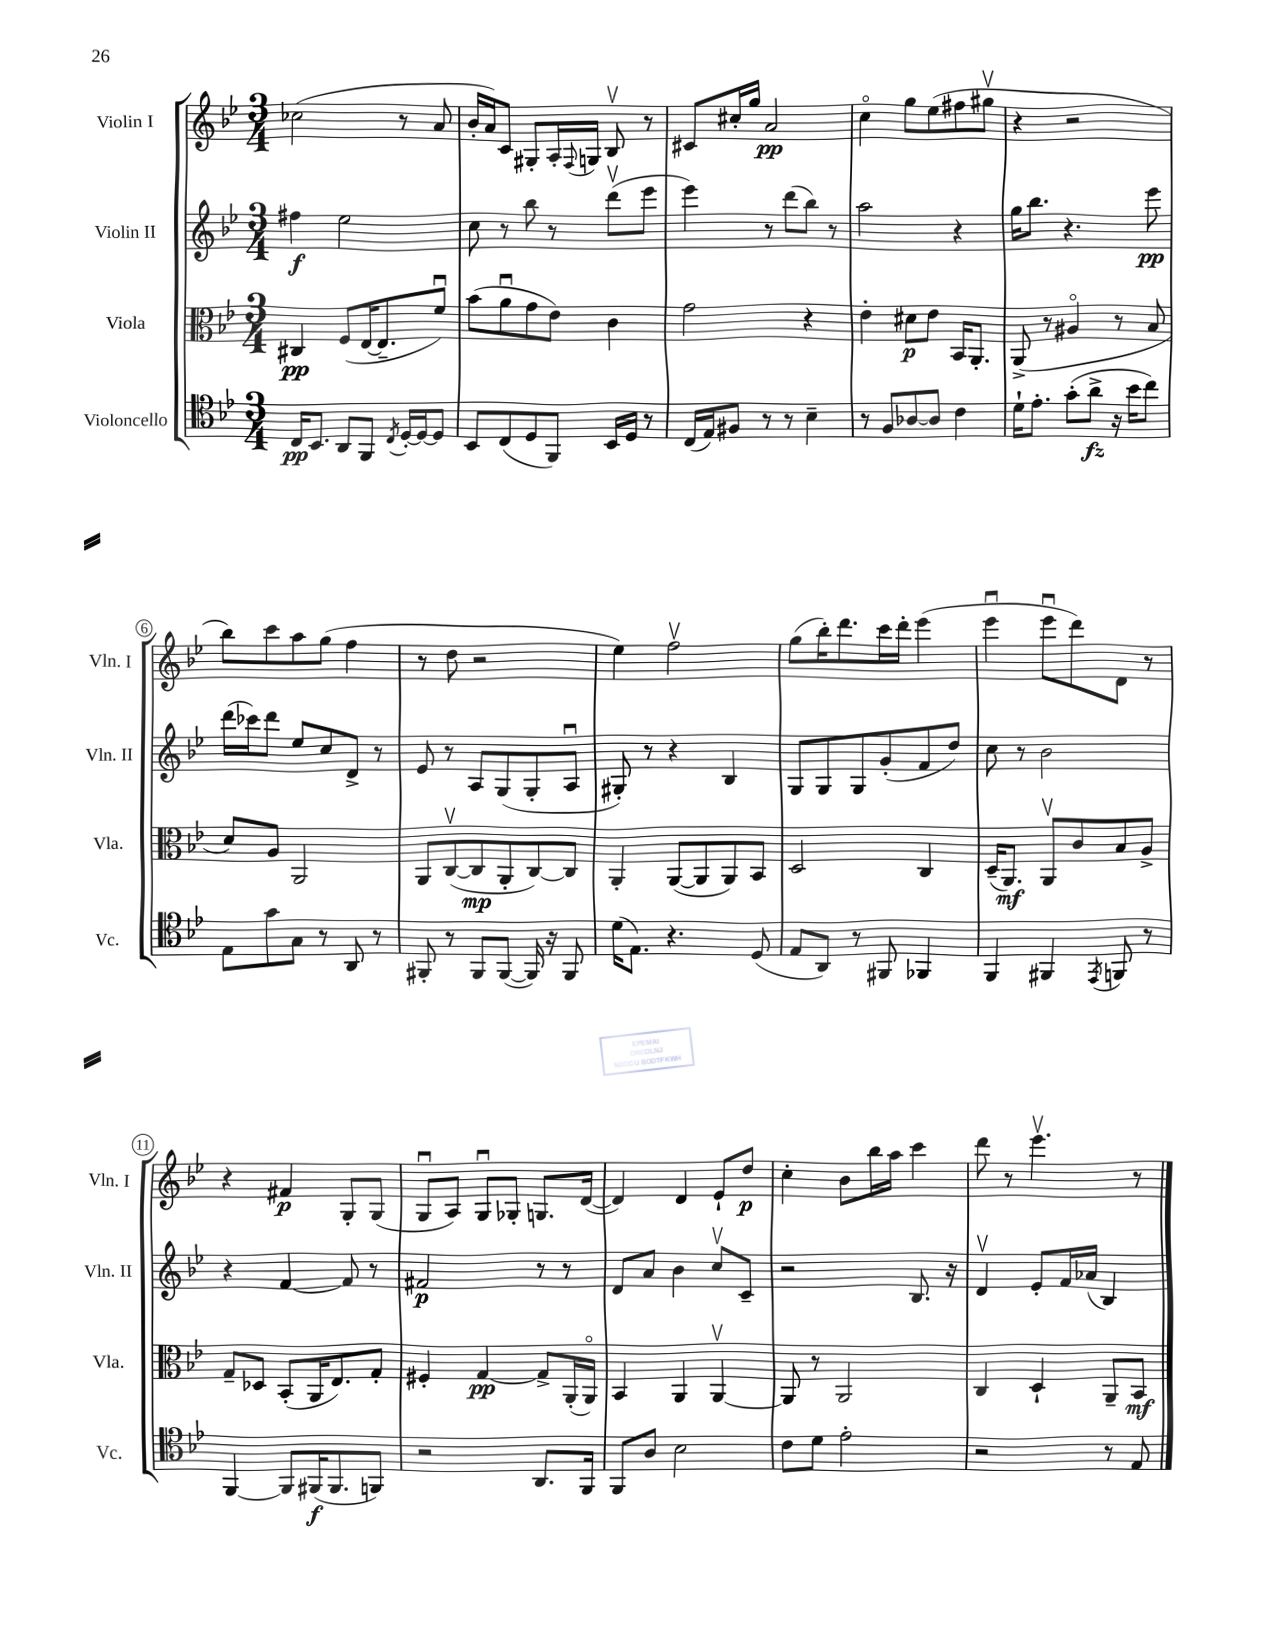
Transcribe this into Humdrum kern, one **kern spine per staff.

**kern	**dynam	**kern	**dynam	**kern	**dynam	**kern	**dynam
*part4	*part4	*part3	*part3	*part2	*part2	*part1	*part1
*staff4	*staff4	*staff3	*staff3	*staff2	*staff2	*staff1	*staff1
*I"Violoncello	*	*I"Viola	*	*I"Violin II	*	*I"Violin I	*
*I'Vc.	*	*I'Vla.	*	*I'Vln. II	*	*I'Vln. I	*
*clefC4	*	*clefC3	*	*clefG2	*	*clefG2	*
*k[b-e-]	*	*k[b-e-]	*	*k[b-e-]	*	*k[b-e-]	*
*M3/4	*	*M3/4	*	*M3/4	*	*M3/4	*
=1	=1	=1	=1	=1	=1	=1	=1
16C/KL	pp	4C#X/	pp	4ff#X\	f	(2cc-X\	.
8.BB-/J	.	.	.	.	.	.	.
8AA/L	.	(8F/L	.	2ee-\	.	.	.
8FF/J	.	[16E-/K	.	.	.	.	.
.	.	8.E-~/]	.	.	.	.	.
8qC/	.	.	.	.	.	.	.
[16D'/LL	.	.	.	.	.	8r	.
16D/J_	.	.	.	.	.	.	.
8D/J]	.	8fu/J)	.	.	.	8a/	.
=2	=2	=2	=2	=2	=2	=2	=2
8BB-/L	.	(8b-\L	.	8cc\	.	16b-'/LL	.
.	.	.	.	.	.	16a/J)	.
(8C/	.	8au\	.	8r	.	8c/J	.
8D/	.	8g\	.	8bb-\	.	8G#X'/L	.
8FF/J)	.	8e-\J)	.	8r	.	16A'/L	.
.	.	.	.	.	.	8qqF/	.
.	.	.	.	.	.	16Gn/JJ	.
16BB-/LL	.	4c\	.	(8dddv\L	.	8B-v/	.
16D/JJ	.	.	.	.	.	.	.
8r	.	.	.	8eee-\J	.	8r	.
=3	=3	=3	=3	=3	=3	=3	=3
(16C/LL	.	2g\	.	4eee-\)	.	8c#X/L	.
16E-/J)	.	.	.	.	.	.	.
8F#X/J	.	.	.	.	.	16cc#X'/L	.
.	.	.	.	.	.	16gg/JJ	.
8r	.	.	.	8r	.	2a/	pp
8r	.	.	.	(8ddd\L	.	.	.
4B-~\	.	4r	.	8bb-\J)	.	.	.
.	.	.	.	8r	.	.	.
=4	=4	=4	=4	=4	=4	=4	=4
8r	.	4e-'\	.	2aa\	.	4cc\	.
8F/L	.	.	.	.	.	.	.
[8A-X/	.	8d#X\L	p	.	.	8gg\L	.
8A-/J]	.	8e-\J	.	.	.	(8ee-\	.
4c\	.	16BB-/KL	.	4r	.	8ff#X\	.
.	.	8.AA'/J	.	.	.	.	.
.	.	.	.	.	.	8gg#Xv\J	.
=5	=5	=5	=5	=5	=5	=5	=5
16d`\KL	.	(8AA^/	.	16gg\KL	.	4r	.
8.e-'\J	.	.	.	8.bb-\J	.	.	.
.	.	8r	.	.	.	.	.
(8g'\L	.	4A#X/	.	4.r	.	2r	.
8a^\J	fz	.	.	.	.	.	.
16r	.	8r	.	.	.	.	.
16b-\KL	.	.	.	.	.	.	.
8cc\J)	.	8B-/	.	8eee-\	pp	.	.
!!LO:LB:g=z
=6	=6	=6	=6	=6	=6	=6	=6
8E-\L	.	8d/L)	.	(16ddd\LL	.	8bb-\L)	.
.	.	.	.	16ccc-X\J)	.	.	.
8g\	.	8A/J	.	8ddd\J	.	8ccc\	.
8G\J	.	2AA/	.	8ee-/L	.	8aa\	.
8r	.	.	.	8cc/	.	(8gg\J	.
8AA/	.	.	.	8d^/J	.	4ff\	.
8r	.	.	.	8r	.	.	.
=7	=7	=7	=7	=7	=7	=7	=7
8FF#X'/	.	8AA/L	.	8e-/	.	8r	.
8r	.	([8Cv/	.	8r	.	8dd\	.
8FF#/L	.	8C/]	mp	8A/L	.	2r	.
([8FF#/J	.	8AA'/	.	(8G/	.	.	.
16FF#/])	.	[8C/)	.	8G'/	.	.	.
16r	.	.	.	.	.	.	.
8FF#/	.	8C/J]	.	8Au/J	.	.	.
=8	=8	=8	=8	=8	=8	=8	=8
(16d\KL	.	4AA'/	.	8G#X'/)	.	4ee-\)	.
8.E-\J)	.	.	.	.	.	.	.
.	.	.	.	8r	.	.	.
4.r	.	([8AA/L	.	4r	.	2ffv\	.
.	.	8AA/]	.	.	.	.	.
.	.	8AA/)	.	4B-/	.	.	.
(8D/	.	8BB-/J	.	.	.	.	.
=9	=9	=9	=9	=9	=9	=9	=9
8E-/L	.	2D/	.	8G/L	.	(8gg\L	.
8AA/J)	.	.	.	8G/	.	16bb-'\K)	.
.	.	.	.	.	.	8.ddd\	.
8r	.	.	.	8G/	.	.	.
8FF#X/	.	.	.	(8g'/	.	16ccc\L	.
.	.	.	.	.	.	16ddd'\JJ	.
4FF-X/	.	4C/	.	8f/	.	(4eee-\	.
.	.	.	.	8dd/J)	.	.	.
=10	=10	=10	=10	=10	=10	=10	=10
4FF/	.	(16D~/KL	.	8cc\	.	4eee-u\	.
.	.	8.AA/J)	mf	.	.	.	.
.	.	.	.	8r	.	.	.
4FF#X/	.	8AAv/L	.	2b-\	.	8eee-u\L	.
.	.	8c/	.	.	.	8ddd\)	.
8qEE-/	.	.	.	.	.	.	.
8FFn/	.	8B-/	.	.	.	8d\J	.
8r	.	8A^/J	.	.	.	8r	.
!!LO:LB:g=z
=11	=11	=11	=11	=11	=11	=11	=11
[4FF/	.	8G~/L	.	4r	.	4r	.
.	.	8D-X/J	.	.	.	.	.
8FF/L]	.	(8BB-'/L	.	[4f/	.	4f#X/	p
(16FF#X/K	f	16AA/K	.	.	.	.	.
8.FF#/	.	8.E-/)	.	.	.	.	.
.	.	.	.	8f/]	.	8G'/L	.
8FFn/J)	.	8G'/J	.	8r	.	(8G/J	.
=12	=12	=12	=12	=12	=12	=12	=12
2r	.	4F#X'/	.	2f#X/	p	8Gu/L	.
.	.	.	.	.	.	8A/J)	.
.	.	[4G/	pp	.	.	8Gu/L	.
.	.	.	.	.	.	8G-X'/J	.
8.AA/L	.	8G^/L]	.	8r	.	8.Gn/L	.
.	.	(16AA'/L	.	8r	.	.	.
16FF/Jk	.	16AA/JJ)	.	.	.	([16d/Jk	.
=13	=13	=13	=13	=13	=13	=13	=13
8FF/L	.	4BB-/	.	8d/L	.	4d/])	.
8A/J	.	.	.	8a/J	.	.	.
2B-\	.	4AA/	.	4b-\	.	4d/	.
.	.	[4AAv/	.	8ccv/L	.	8e-`/L	.
.	.	.	.	8c~/J	.	8dd/J	p
=14	=14	=14	=14	=14	=14	=14	=14
8c\L	.	8AA/]	.	2r	.	4cc'\	.
8d\J	.	8r	.	.	.	.	.
2e-'\	.	2AA/	.	.	.	8b-\L	.
.	.	.	.	.	.	16bb-\L	.
.	.	.	.	.	.	16aa\JJ	.
.	.	.	.	8.B-/	.	4ccc\	.
.	.	.	.	16r	.	.	.
=15	=15	=15	=15	=15	=15	=15	=15
2r	.	4C/	.	4dv/	.	8ddd\	.
.	.	.	.	.	.	8r	.
.	.	4D`/	.	8e-'/L	.	4.eee-v\	.
.	.	.	.	16f/L	.	.	.
.	.	.	.	(16a-X/JJ	.	.	.
8r	.	8AA~/L	.	4B-/)	.	.	.
8E-/	.	8BB-/J	mf	.	.	8r	.
==	==	==	==	==	==	==	==
*-	*-	*-	*-	*-	*-	*-	*-
